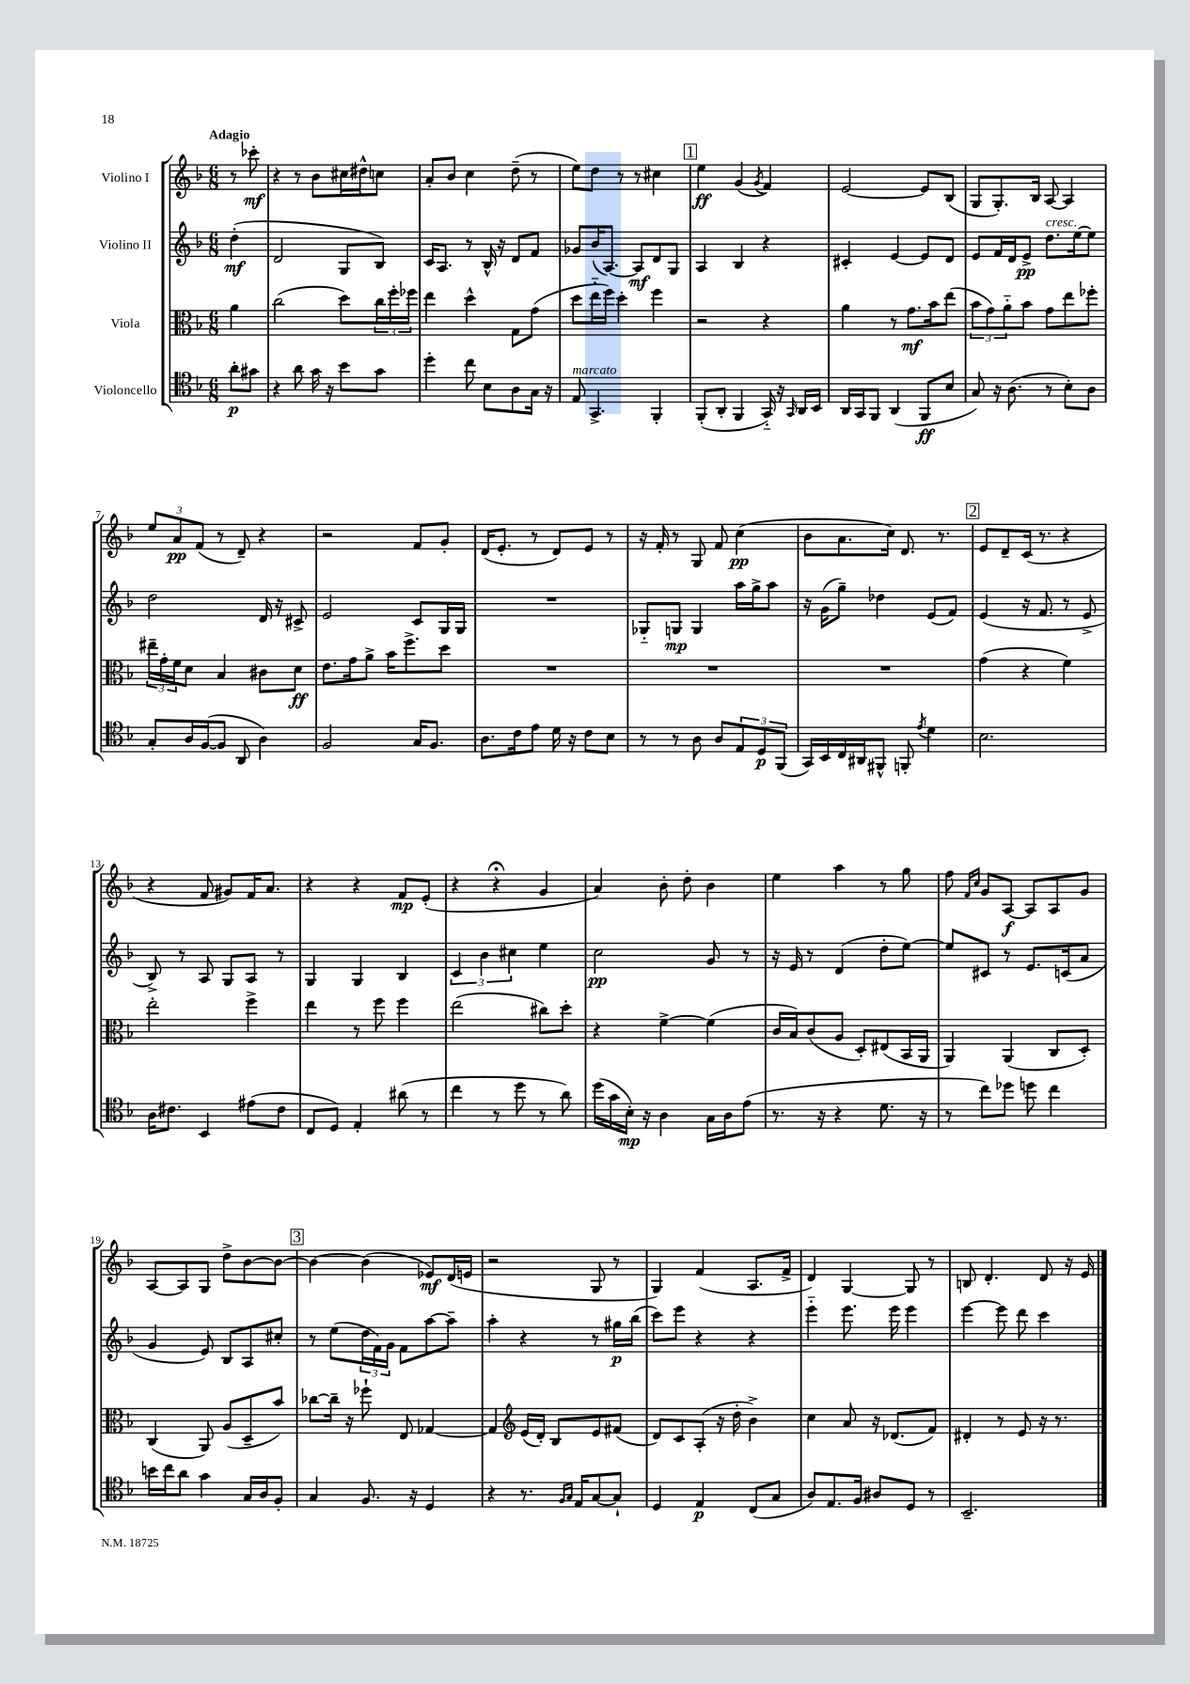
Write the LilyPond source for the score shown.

<<
\new StaffGroup <<
\new Staff = "s0" \with { instrumentName = "Violino I" } {
    \clef treble \key f \major \numericTimeSignature \time 6/8 \partial 4 \tempo "Adagio"
    r8 ces'''8-.\mf |
    r4 r8 bes'8 cis''16 dis''16-^ c''8 |
    a'8-. bes'8 c''4 d''8--( r8 |
    e''8) d''8 r8 r8 cis''4 |
    \mark \markup { \box "1" } e''4\ff g'4( \acciaccatura { g'8 } f'4) |
    e'2~ e'8 bes8( |
    g8 g8.-.) bes16 a8~ a4 |
    \tuplet 3/2 { e''8 a'8\pp f'8( } r8 d'8--) r4 |
    r2 f'8 g'8-. |
    d'16( e'8.-. r8 d'8) e'8 r8 |
    r16 f'16-. r8 g8 f'8 c''4\pp( |
    bes'8 a'8. c''16) d'8. r8. |
    \mark \markup { \box "2" } e'8 d'8-- c'16( r8. r4 |
    r4 f'8 gis'8) f'16 a'8. |
    r4 r4 f'8\mp e'8-.( |
    r4 r4\fermata g'4 |
    a'4) bes'8-. d''8-. bes'4 |
    e''4 a''4 r8 g''8 |
    f''8 \grace { f'16 c''16 } g'8 a8~\f a8 a8 g'8 |
    a8~ a8 g8 d''8-> bes'8~ bes'8~ |
    \mark \markup { \box "3" } bes'4~ bes'4( ees'8\mf) d'16( e'16 |
    r2 g8 r8 |
    g4) f'4( a8. f'16-> |
    d'4) g4~ g8 r8 |
    b8 d'4.-. d'8 r16 e'16 \bar "|." |
}
\new Staff = "s1" \with { instrumentName = "Violino II" } {
    \clef treble \key f \major \numericTimeSignature \time 6/8 \partial 4
    d''4-.\mf( |
    d'2 g8 bes8) |
    c'16 a8. r8 bes16-^ r16 d'8 f'8 |
    ges'8 bes'16( a8.~) a8\mf d'8 g8 |
    \mark \markup { \box "1" } a4 bes4 r4 |
    cis'4-. e'4~ e'8 d'8 |
    e'8 f'16 d'16 e'8->\pp d''8.^\markup { \italic "cresc." } e''16~ e''8 |
    d''2 d'16 r16 cis'8-> |
    e'2 c'8 g16 g16 |
    R2. |
    ges8-_ g8\mp g4 a''16 g''16-> a''8 |
    r16 g'16( g''8--) des''4 e'8( f'8) |
    \mark \markup { \box "2" } e'4( r16 f'8. r8 e'8-> |
    bes8->) r8 a8 g8 a8 r8 |
    g4 g4 bes4 |
    \tuplet 3/2 { c'4 bes'4 cis''4 } e''4 |
    c''2\pp g'8 r8 |
    r16 e'16 r8 d'4( d''8-. e''8~) |
    e''8 cis'8 r8 e'8. c'16( a'8 |
    g'4 e'8) bes8 a8 cis''8-. |
    \mark \markup { \box "3" } r8 e''8( \tuplet 3/2 { d''16 f'16) g'16 } f'8 a''8~ a''8-- |
    a''4-. r4 r8 gis''16\p bes''16( |
    c'''8) e'''8 r4 r4 |
    e'''4-_ e'''8. e'''16 e'''4 |
    e'''4~ e'''8 d'''8 c'''4 \bar "|." |
}
\new Staff = "s2" \with { instrumentName = "Viola" } {
    \clef alto \key f \major \numericTimeSignature \time 6/8 \partial 4
    a'4 |
    c''2( d''8) \tuplet 3/2 { c''16 f''16-. fes''16 } |
    e''4 d''4-^ g8 g'8( |
    d''8 e''16-_ f''16) d''4-. f''4 |
    \mark \markup { \box "1" } r2 r4 |
    a'4 r8 g'8.\mf bes'16 e''8( |
    \tuplet 3/2 { bes'8 g'8) a'8-_ } bes'8 g'8 e''8 fes''8-. |
    \tuplet 3/2 { eis''16-- g'16-. f'16 } d'8 bes4 cis'8 d'8\ff |
    e'8. g'16 a'8-> bes'16 f''8.-> d''8 |
    R2. |
    R2. |
    R2. |
    \mark \markup { \box "2" } g'4( r4 f'4) |
    e''2-. f''4-> |
    e''4 r8 f''8 f''4 |
    e''2( cis''8) d''8-. |
    r4 f'4~-> f'4( |
    c'16 bes16) c'8( a8 d8-.) eis8( bes,16 a,16 |
    a,4) a,4( c8 d8-.) |
    c4( a,8) a8( d8-- bes'8) |
    \mark \markup { \box "3" } ces''8~ ces''16-- r16 fes''8-! e8 ges4~ |
    ges4 \clef treble e'16( d'16-.) bes8 e'8 fis'8( |
    d'8) c'8 a8-.( r16 d''16-. bes'4->) |
    c''4 a'8 r16 des'8.( f'8) |
    dis'4-. r8 e'8 r16 r8. \bar "|." |
}
\new Staff = "s3" \with { instrumentName = "Violoncello" } {
    \clef tenor \key f \major \numericTimeSignature \time 6/8 \partial 4
    a'8-.\p gis'8 |
    r4 a'8 g'16 r16 bes'8 g'8 |
    d''4-. c''8 bes8 a8 g16 r16 |
    e8^\markup { \italic "marcato" } g,4.-> f,4-. |
    \mark \markup { \box "1" } f,8-.( a,8-. f,4 g,16-_) r16 \grace { g,16 } a,16 bes,16 |
    a,16 g,16 f,8 a,4( f,8\ff bes8 |
    g8) r16 a8.( r8 bes8-.) a8 |
    g8-. a16 f16~( f8 a,8 a4) |
    f2 g16 f8. |
    a8. c'16 e'8 d'16 r16 c'8 bes8 |
    r8 r8 a8 a8 \tuplet 3/2 { e8 d8\p f,8( } |
    g,16) bes,16 c16 ais,16 fis,8-^ f,8-. \acciaccatura { e'8 } d'4 |
    \mark \markup { \box "2" } bes2. |
    a16 cis'8. bes,4 eis'8( cis'8 |
    c8 d8) e4-. ais'8( r8 |
    c''4 r8 d''8 r8 a'8) |
    d''16( g'16 bes16-.\mp) r16 a4 g16 a16 e'8( |
    r8. r16 r4 d'8. r16 |
    r8 c''8) des''8 d''8 c''4 |
    b'16 c''16 a'8 g'4 g16 a16 f8-. |
    \mark \markup { \box "3" } g4 f8. r16 d4 |
    r4 r8. \grace { f16 g16 } e16 g8~ g8-! |
    d4 e4\p c8( g8 |
    a8) e8. f16 ais8 d8 r8 |
    bes,2.-- \bar "|." |
}
>>
>>
